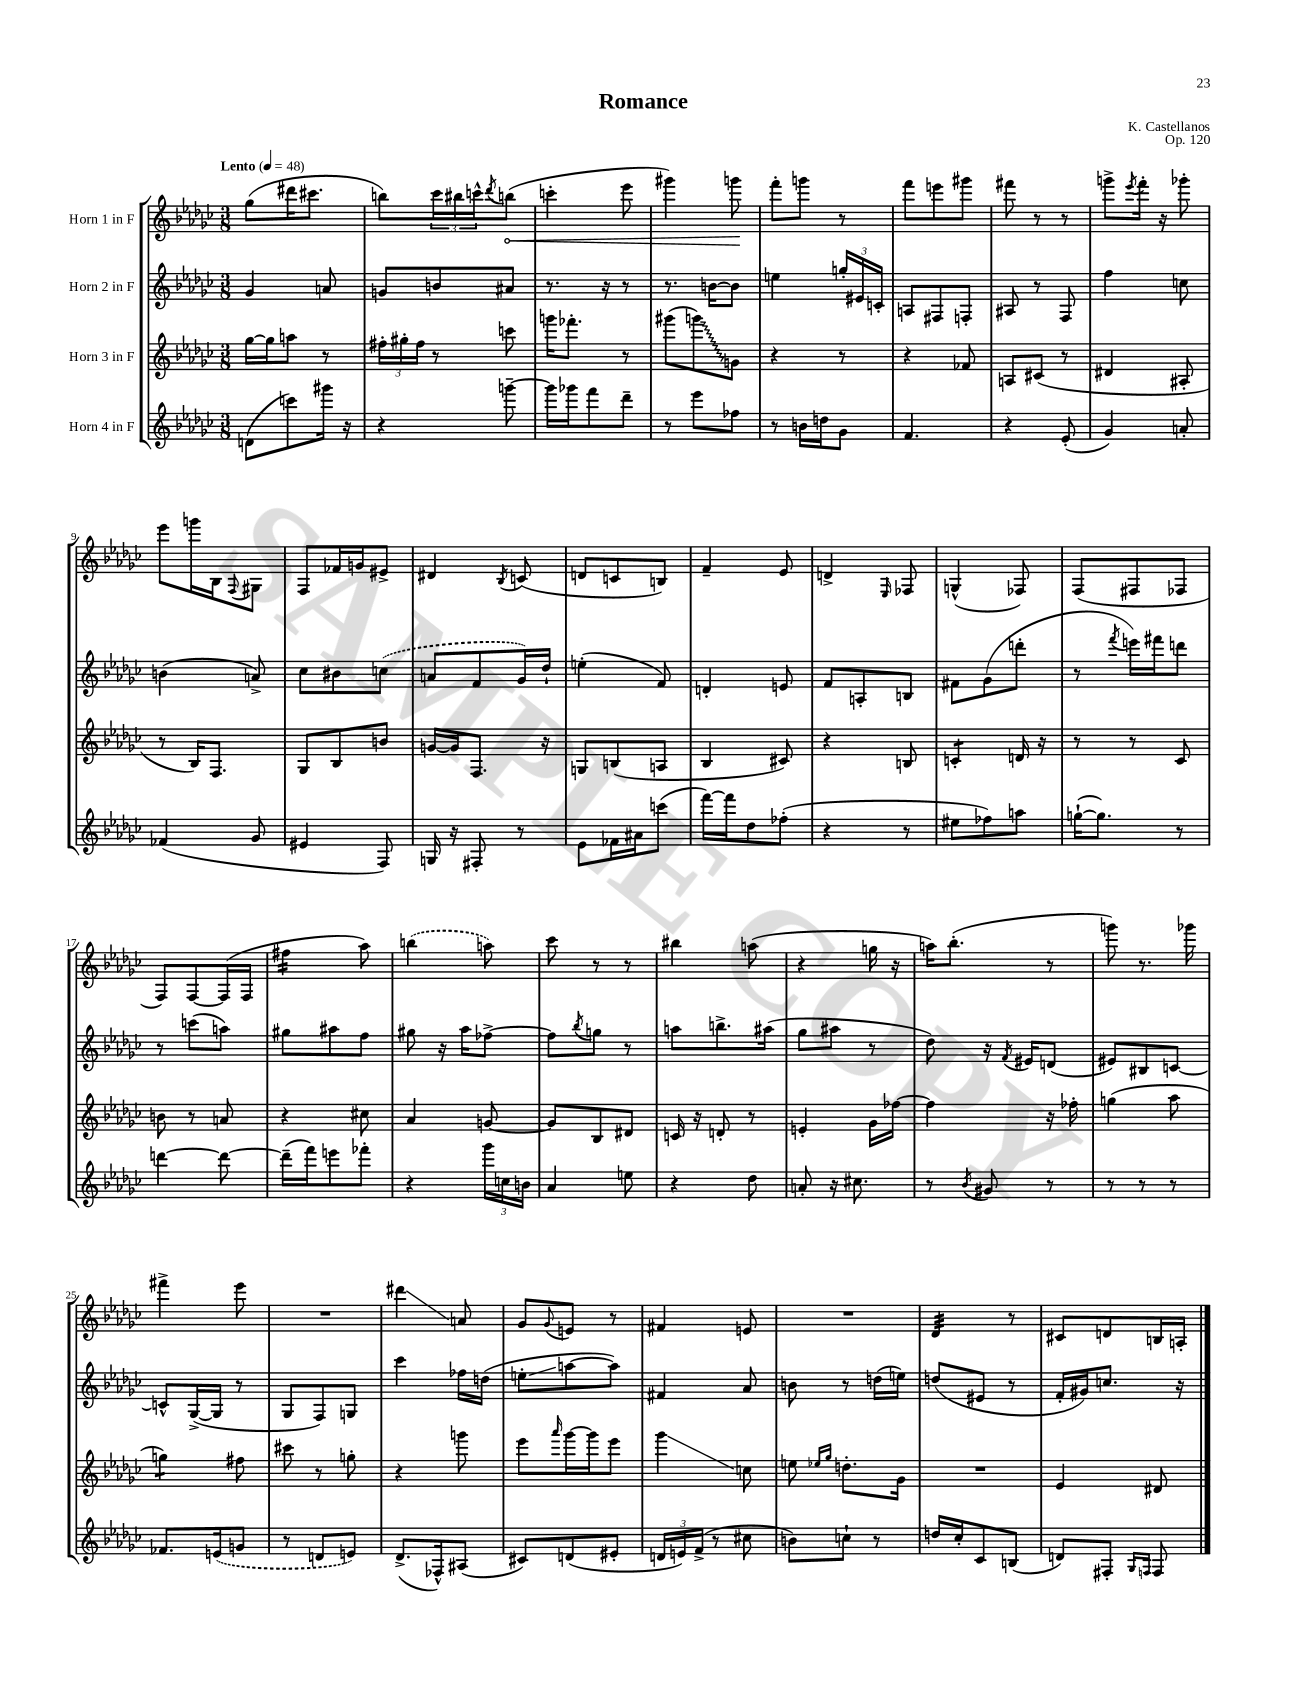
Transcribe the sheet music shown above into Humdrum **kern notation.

**kern	**kern	**kern	**kern
*staff4	*staff3	*staff2	*staff1
*clefG2	*clefG2	*clefG2	*clefG2
*k[b-e-a-d-g-c-]	*k[b-e-a-d-g-c-]	*k[b-e-a-d-g-c-]	*k[b-e-a-d-g-c-]
*M3/8	*M3/8	*M3/8	*M3/8
*MM48	*MM48	*MM48	*MM48
(8d\L	[16gg-\LL	4g-/	(8gg-\L
.	16gg-\]J	.	.
8ccc\)	8aa\J	.	16ddd#\K
.	.	.	8.ccc#\J
16ggg#\Jk	8r	8a/	.
16r	.	.	.
=	=	=	=
4r	24ff#'\LL	8g/L	8bb\L)
.	24gg#'\	.	.
.	24ff#\JJ	.	.
.	8r	8b/	24ccc-\L
.	.	.	24bb#\
.	.	.	24ccc^^\J
.	.	.	8qddd-/
[8ggg~\	8ccc\	8a#/J	(8bb\J
=	=	=	=
16ggg\]LL	16ggg\LK	8.r	4ccc'\
16ggg-\J	8.fff-'\J	.	.
8fff\	.	.	.
.	.	16r	.
8ddd-~\J	8r	8r	8eee-\
=	=	=	=
8r	(8ggg#\L	8.r	4ggg#\)
8eee-\L	8ggg\)	.	.
.	.	[16b\LK	.
8ff-\J	8g\J	8b\]J	8ggg\
=	=	=	=
8r	4r	4ee\	8fff'\L
16b\LL	.	.	8ggg\J
16dd\J	.	.	.
8g-\J	8r	24gg'/LL	8r
.	.	24e#/	.
.	.	24c'/JJ	.
=	=	=	=
4.f/	4r	8A/L	8fff\L
.	.	8F#/	8eee\
.	8f-/	8F'/J	8ggg#\J
=	=	=	=
4r	8A/L	8A#/	8fff#\
.	(8c#/J	8r	8r
(8e-'/	8r	8F/	8r
=	=	=	=
4g-/)	4d#/	4ff\	8ggg^\L
.	.	.	8qeee-/
.	.	.	16fff'\Jk
.	.	.	16r
8a'/	8A#'/	8cc\	8ggg-'\
=	=	=	=
(4f-/	8r	(4b\	8eee-\L
.	16B-/LK)	.	16ggg\L
.	8.F/J	.	16B-\J
.	.	.	8qqF/
8g-/	.	8a^/)	8G#\J
=	=	=	=
4e#/	8G-/L	8cc-\L	8F/L
.	8B-/	8b#\	16f-/L
.	.	.	16g/J
8F/)	8b/J	(8cc\J	8e#^/J
=	=	=	=
16G/	[16g/LL	8a/L	4d#/
16r	16g/]J	.	.
8F#'/	8.F/J	8f/	.
.	.	.	8qB-/
8r	.	16g-/L)	(8c/
.	16r	16dd-`/JJ	.
=	=	=	=
8e-\L	8G/L	(4ee'\	8d/L
16f-\L	(8B/	.	8c/
16a#\J	.	.	.
(8ccc\J	8A/J	8f/)	8B/J)
=	=	=	=
[16fff\LL)	4B-/	4d'/	4f~/
16fff\]J	.	.	.
8dd-\	.	.	.
(8ff-'\J	8c#/)	8e/	8e-/
=	=	=	=
4r	4r	8f/L	4d^/
.	.	8A'/	.
.	.	.	16qqE-/
8r	8B/	8B/J	8F-/
=	=	=	=
8ee#\L	4c'/	8f#\L	(4G^^/
8ff-\)	.	(8g-\	.
8aa\J	16d/	8ddd'\J	8F-/)
.	16r	.	.
=	=	=	=
([16gg`\LK	8r	8r	(8F/L
8.gg\]J)	.	.	.
.	.	8qfff/	.
.	8r	16eee\LL)	8F#/
.	.	16fff#\J	.
8r	8c-/	8ddd\J	8F-/J
=	=	=	=
[4ddd\	8b\	8r	8F/L)
.	8r	(8ccc\L	[8F/
8ddd\_	8a/	8aa\J)	(16F/]L
.	.	.	16F/JJ
=	=	=	=
(16ddd~\]LL	4r	8gg#\L	4ff#\
16fff\J)	.	.	.
8eee\	.	8aa#\	.
8fff-'\J	8cc#\	8ff\J	8aa-\)
=	=	=	=
4r	4a-/	8gg#\	(4bb\
.	.	16r	.
.	.	16aa-\LK	.
24ggg-\LL	[8g/	[8ff-^\J	8aa\)
24cc\	.	.	.
24b\JJ	.	.	.
=	=	=	=
4a-/	8g/]L	8ff-\]L	8ccc-\
.	.	8qbb-/	.
.	8B-/	8gg\J	8r
8ee\	8d#/J	8r	8r
=	=	=	=
4r	16c/	8aa\L	4bb#\
.	16r	.	.
.	8d'/	8.bb^\	.
8dd-\	8r	.	(8aa\
.	.	(16aa#\Jk	.
=	=	=	=
8a'/	4e'/	8gg-\L	4r
16r	.	8aa#\J	.
8.cc#\	.	.	.
.	16g-\LL	8r	16gg\
.	[16ff-\JJ	.	16r
=	=	=	=
8r	4ff-\]	8dd-\)	16aa\LK)
.	.	.	(8.bb-'\J
8qb-/	.	.	.
8g#/	.	16r	.
.	.	8qf/	.
.	.	16e#/LK	.
8r	16r	(8d/J	8r
.	16ff-'\	.	.
=	=	=	=
8r	(4gg\	8e#/L)	8ggg\)
8r	.	8B#/	8.r
8r	8aa-\	[8c/J	.
.	.	.	16ggg-\
=	=	=	=
8.f-/L	4gg\)	8c^^/]L	4fff#^\
.	.	([16G-^/L	.
(16e/k	.	16G-/]JJ	.
8g/J	8ff#\	8r	8eee-\
=	=	=	=
8r	8ccc#\	8G-/L	4.r
8d/L	8r	8F/)	.
8e/J)	8gg'\	8G/J	.
=	=	=	=
(8.d-^/L	4r	4ccc-\	4ddd#\
16F-^^/k)	.	.	.
(8A#/J	8ggg\	16ff-\LL	8a/
.	.	(16dd\JJ	.
=	=	=	=
8c#/L)	8eee-\L	8ee'\L	8g-/L
.	16qqaaa-/	.	8qqg-/
(8d/	[16ggg-\L	[8aa\	8e/J
.	16ggg-\]J	.	.
8e#'/J	8eee-\J	8aa\]J)	8r
=	=	=	=
24d/LL	4ggg-\	4f#/	4f#/
24e/)	.	.	.
(24f^/JJ	.	.	.
8r	.	.	.
8cc#\	8cc\	8a-/	8e/
=	=	=	=
8b\L)	8ee\	8b\	4.r
.	16qqee-/LL	.	.
.	16qqgg-/JJ	.	.
8cc`\J	8.dd'\L	8r	.
8r	.	(16dd\LL	.
.	16g-\Jk	16ee\JJ)	.
=	=	=	=
16dd/LL	4.r	(8dd/L	4d-/
16cc-'/J	.	.	.
8c-/	.	8e#/J	.
(8B/J	.	8r	8r
=	=	=	=
8d/L)	4e-/	16f'/LL	8c#/L
.	.	16g#/J)	.
8F#'/J	.	8.cc/J	8d/
16qqG-/LL	.	.	.
16qqF/JJ	.	.	.
8F/	8d#/	.	16B/L
.	.	16r	16A'/JJ
==	==	==	==
*-	*-	*-	*-
